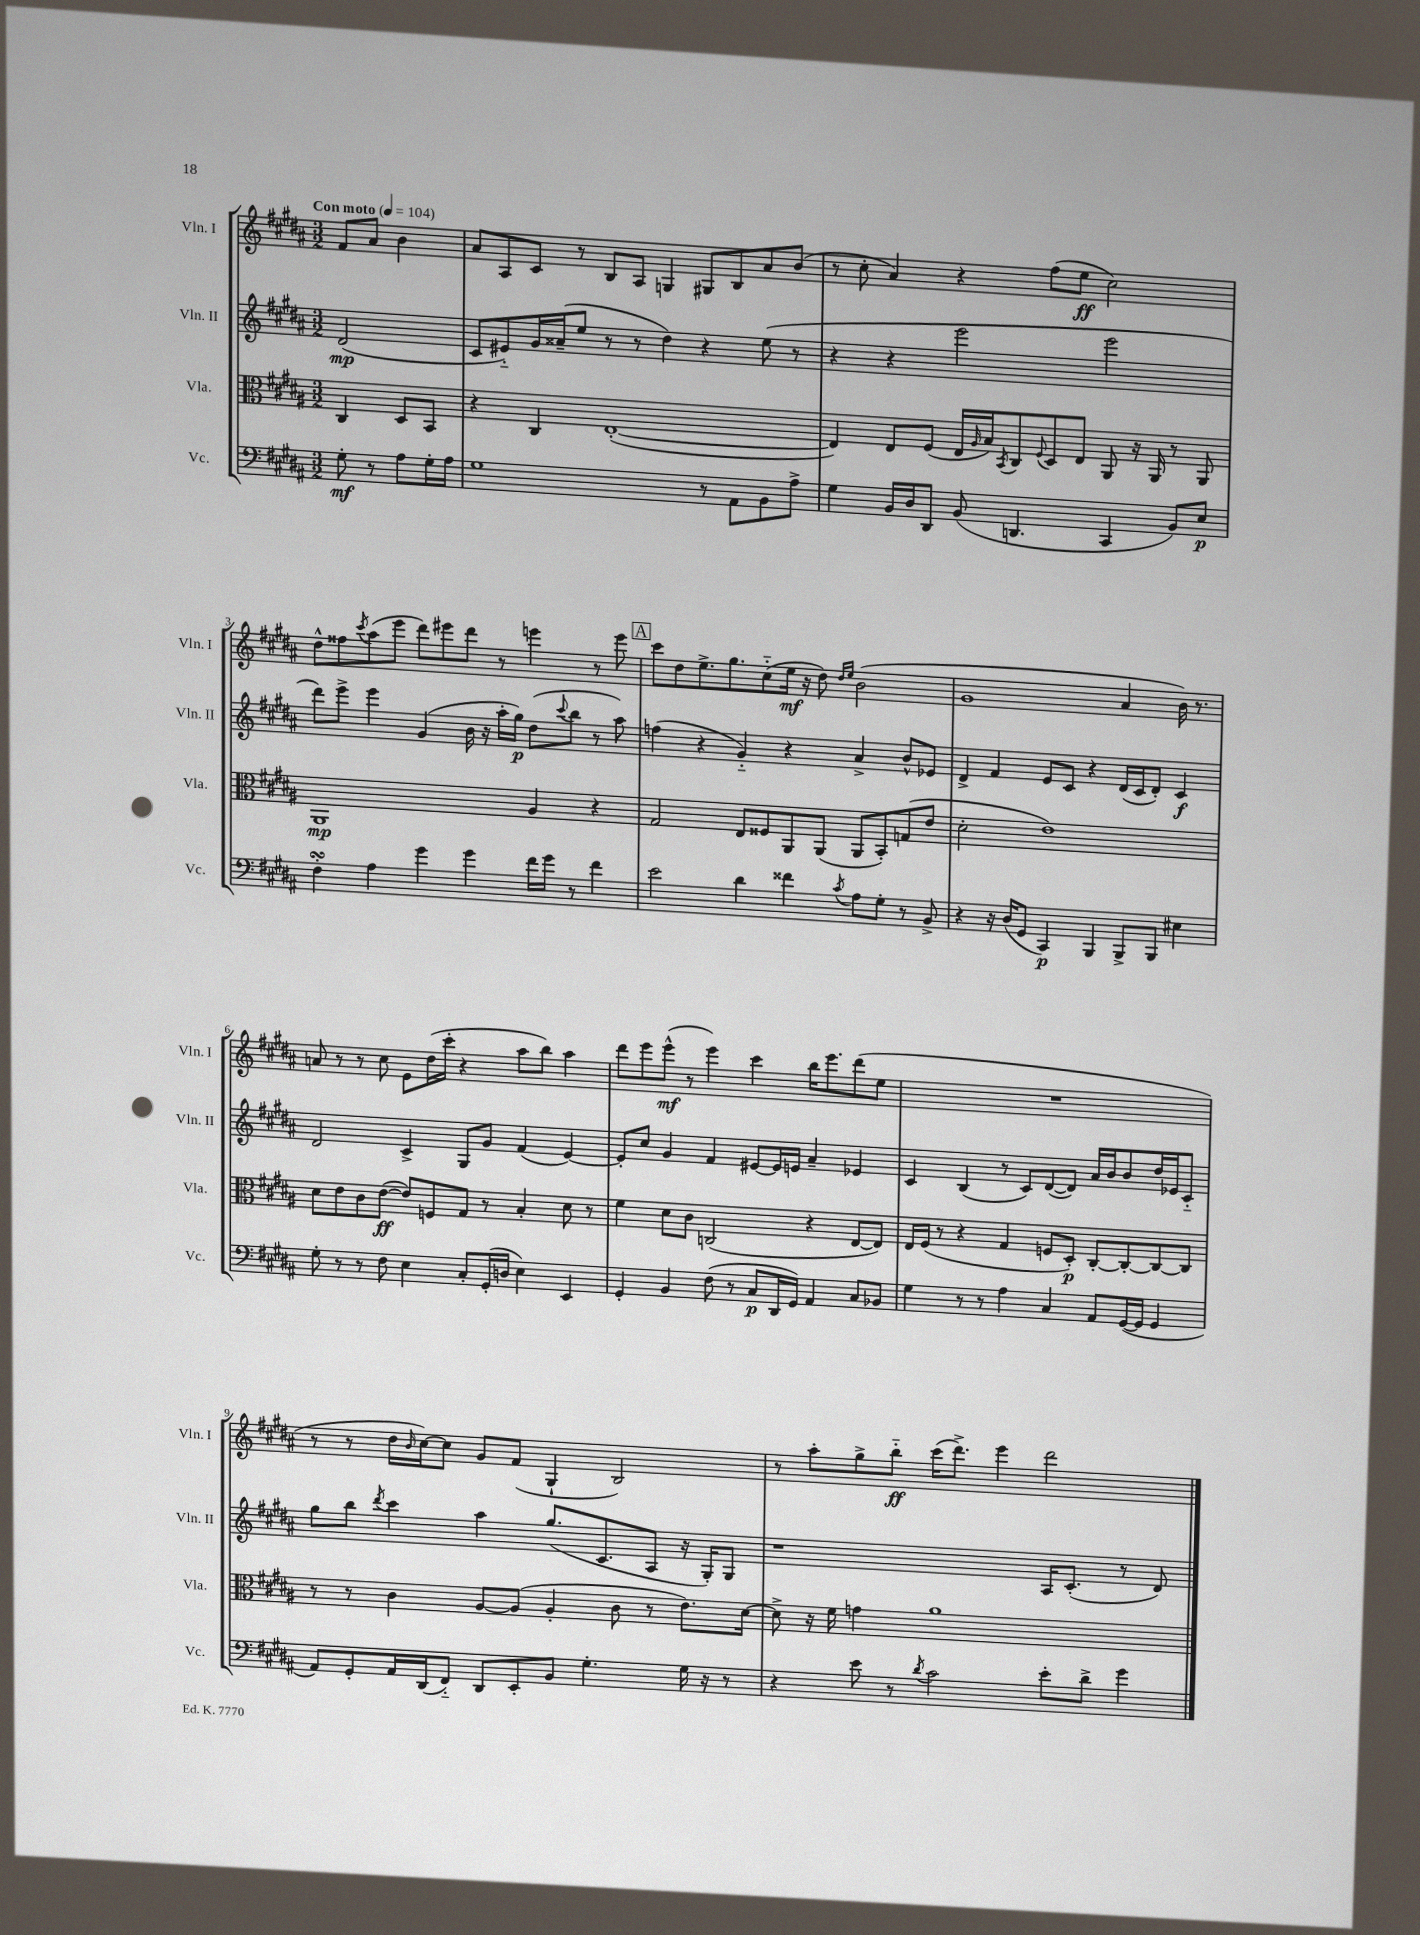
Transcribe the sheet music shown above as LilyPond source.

<<
\new StaffGroup <<
\new Staff = "s0" \with { instrumentName = "Vln. I" shortInstrumentName = "Vln. I" } {
    \clef treble \key b \major \numericTimeSignature \time 3/2 \partial 2 \tempo "Con moto" 4 = 104
    fis'8 ais'8 b'4 |
    ais'8 ais8 cis'8 r8 b8 ais8 g4 gis8 b8 ais'8 b'8( |
    r8 cis''8-. ais'4) r4 fis''8( e''8\ff cis''2) |
    dis''8-^ fisis''8 \acciaccatura { cis'''8 } ais''8( e'''8 dis'''8) eis'''8 dis'''8 r8 e'''4 r8 e'''8 |
    \mark \markup { \box "A" } cis'''8 dis''8 e''8.-> gis''8. cis''8-_( e''16\mf r16 dis''8) \grace { dis''16 e''16 } b'2( |
    gis'1 ais'4 b'16) r8. |
    a'8 r8 r8 cis''8 e'8 dis''16( cis'''16-. r4 ais''8 b''8) ais''4 |
    dis'''8 e'''8 e'''8-^\mf( r8 e'''4) cis'''4 b''16 e'''8. dis'''8( e''8 |
    R1. |
    r8 r8 dis''16 \grace { b'16 } cis''16~) cis''8 gis'8 fis'8( gis4-! b2) |
    r8 ais''8-. gis''8-> b''8-_\ff cis'''16( dis'''8.->) e'''4 dis'''2 \bar "|." |
}
\new Staff = "s1" \with { instrumentName = "Vln. II" shortInstrumentName = "Vln. II" } {
    \clef treble \key b \major \numericTimeSignature \time 3/2 \partial 2
    dis'2\mp( |
    cis'8 eis'8-_) gis'16 aisis'16--( e''8 r8 r8 dis''4) r4 e''8( r8 |
    r4 r4 e'''2 e'''2 |
    dis'''8) e'''8-> e'''4 gis'4( b'16 r16 ais''16-. gis''16\p) dis''8( \appoggiatura { cis'''8 } b''8 r8 ais''8) |
    \mark \markup { \box "A" } f''4( r4 gis'4-_) r4 ais'4-> b'8-^ ees'8 |
    dis'4-> fis'4 e'8 cis'8 r4 dis'16( cis'16 dis'8-.) cis'4\f |
    dis'2 cis'4-> gis8 gis'8 fis'4( e'4~) |
    e'8-. cis''8 gis'4 fis'4 eis'8~ eis'16 e'16 ais'4-- ees'4 |
    cis'4 b4( r8 cis'8) dis'8~( dis'8) ais'16 b'16 b'8 dis''16 ees'16 cis'8-_ |
    gis''8 b''8 \acciaccatura { dis'''8 } cis'''4 ais''4 gis''8.( cis'8. ais8 r16 gis16-.) gis8 |
    r1 ais16 cis'8.-.( r8 dis'8) \bar "|." |
}
\new Staff = "s2" \with { instrumentName = "Vla." shortInstrumentName = "Vla." } {
    \clef alto \key b \major \numericTimeSignature \time 3/2 \partial 2
    cis4 dis8 b,8 |
    r4 cis4 e1~-.( |
    e4) e8 fis8( e16 \grace { ais16 } b16) \acciaccatura { b,8 } cis8 \appoggiatura { fis8 } dis8 e8 ais,8 r16 ais,16 r8 ais,8 |
    ais,1\mp ais4 r4 |
    \mark \markup { \box "A" } gis2 e8 fisis8 ais,8 ais,8( ais,8 b,8-.) g8( e'8 |
    dis'2-. e'1) |
    dis'8 e'8 cis'8 e'8~\ff( e'8) f8 gis8 r8 b4-. dis'8 r8 |
    fis'4 dis'8 cis'8 c2( r4 e8~ e8) |
    e16 fis16( r8 r4 gis4 f8 dis8-.\p) cis8~-. cis8~-. cis8~ cis8 |
    r8 r8 cis'4 ais8~ ais8( ais4-. cis'8 r8 e'8.) dis'16~ |
    dis'8-> r16 fis'16 g'4 ais'1 \bar "|." |
}
\new Staff = "s3" \with { instrumentName = "Vc." shortInstrumentName = "Vc." } {
    \clef bass \key b \major \numericTimeSignature \time 3/2 \partial 2
    gis8-.\mf r8 ais8 gis16-. ais16 |
    gis1 r8 ais,8 b,8 ais8-> |
    gis4 b,16 dis16 dis,8 b,8( d,4. cis,4 b,8) e8\p |
    fis4-.\turn ais4 gis'4 gis'4 fis'16 gis'16 r8 fis'4 |
    \mark \markup { \box "A" } e'2 dis'4 fisis'4 \acciaccatura { cis'8 } ais8 gis8-. r8 b,8-> |
    r4 r16 dis16( gis,8 cis,4\p) b,,4 b,,8-> b,,8 eis4 |
    gis8-. r8 r8 fis8 e4 cis8-. gis,16-.( d16 e4) e,4 |
    gis,4-. b,4 fis8( r8 cis8\p dis,16 gis,16) ais,4 cis8 bes,8 |
    gis4 r8 r8 ais4 cis4 ais,8 gis,16~( gis,16 gis,4 |
    ais,8) gis,8-. ais,16 dis,16( fis,8-_) dis,8 e,8-. b,8 gis4.-. gis16 r16 r8 |
    r4 e'8 r8 \acciaccatura { dis'8 } cis'2 e'8-. dis'8-> gis'4 \bar "|." |
}
>>
>>
